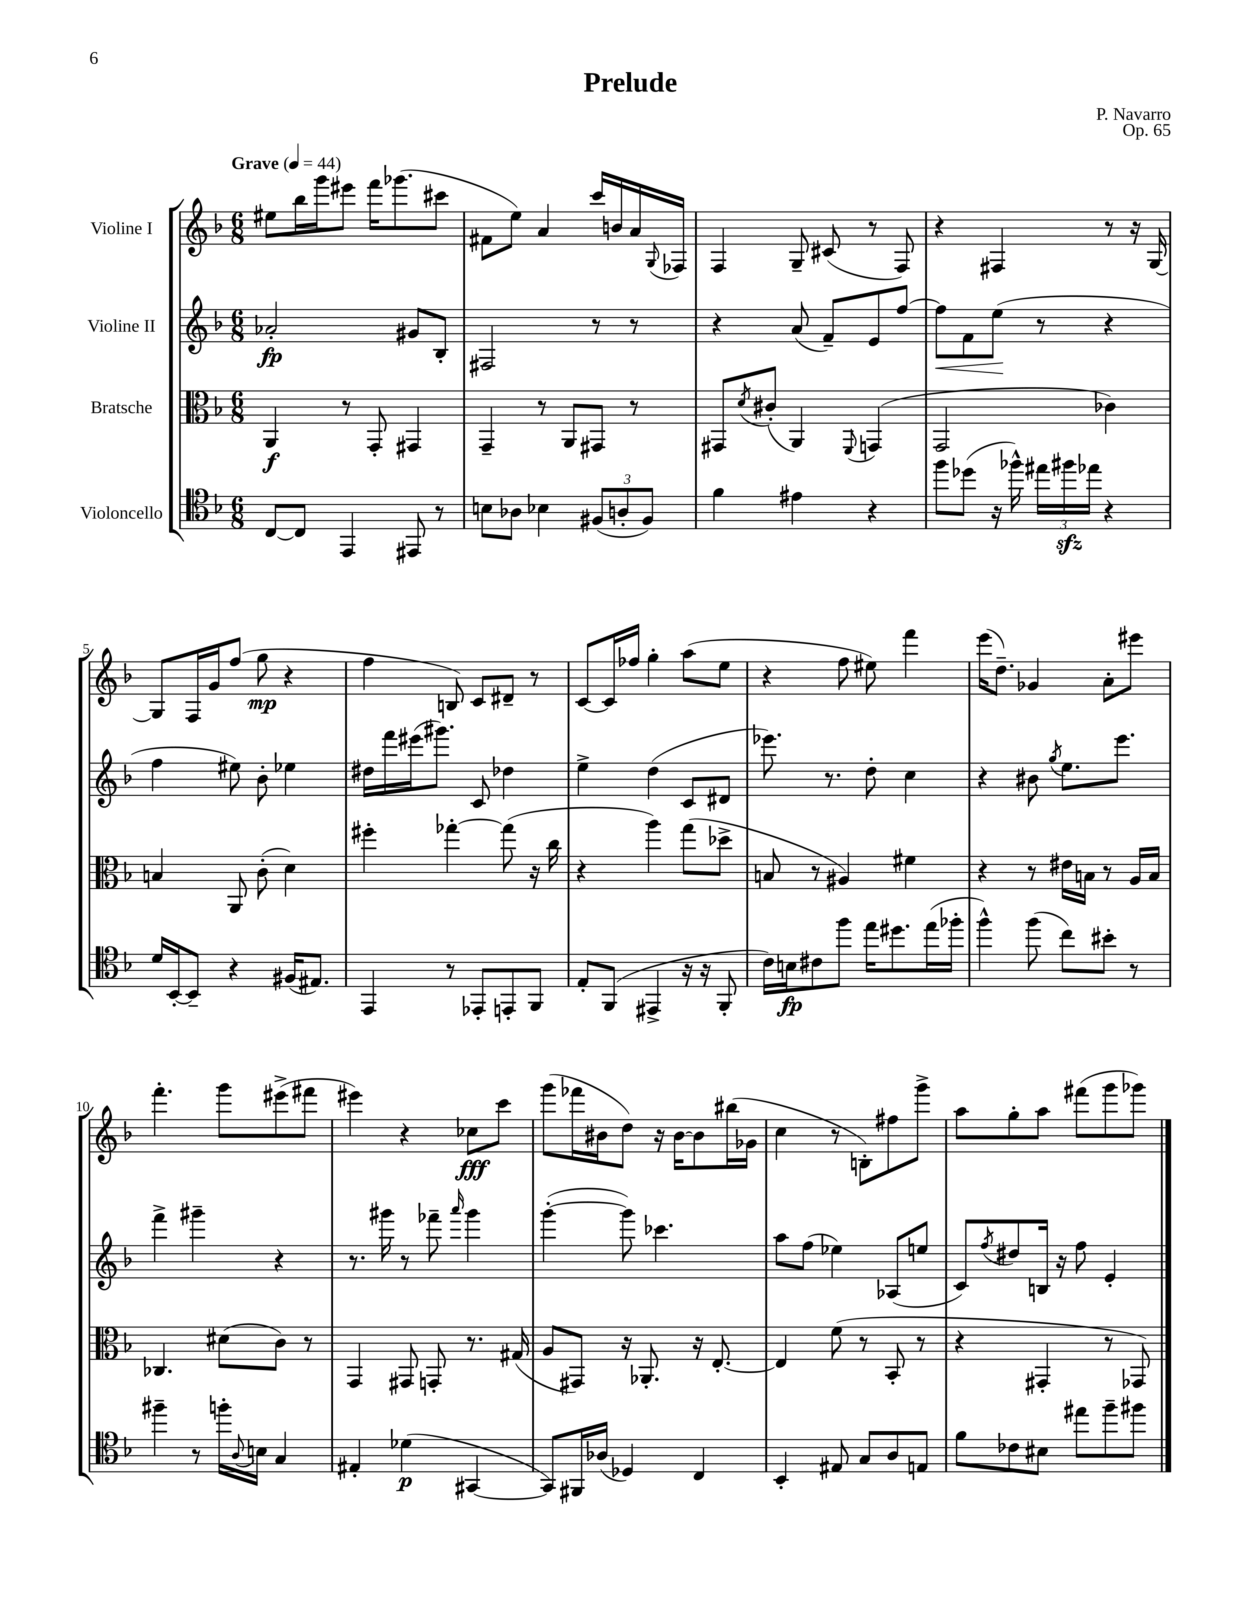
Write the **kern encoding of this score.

**kern	**dynam	**kern	**dynam	**kern	**dynam	**kern	**dynam
*part4	*part4	*part3	*part3	*part2	*part2	*part1	*part1
*staff4	*staff4	*staff3	*staff3	*staff2	*staff2	*staff1	*staff1
*I"Violoncello	*	*I"Bratsche	*	*I"Violine II	*	*I"Violine I	*
*clefC4	*	*clefC3	*	*clefG2	*	*clefG2	*
*k[b-]	*	*k[b-]	*	*k[b-]	*	*k[b-]	*
*M6/8	*	*M6/8	*	*M6/8	*	*M6/8	*
*MM44	*	*MM44	*	*MM44	*	*MM44	*
=1	=1	=1	=1	=1	=1	=1	=1
!	!	!	!	!	!	!LO:TX:a:B:t=Grave	!
[8C/L	.	4AA/	f	2a-X'/	fp	8ee#X\L	.
8C/J]	.	.	.	.	.	16bb-\L	.
.	.	.	.	.	.	16ggg\J	.
4EE/	.	8r	.	.	.	8eee#X\J	.
.	.	8GG'/	.	.	.	16fff\KL	.
.	.	.	.	.	.	(8.ggg-X\	.
8EE#X/	.	4GG#X/	.	8g#X/L	.	.	.
8r	.	.	.	8B-'/J	.	8ccc#X\J	.
=2	=2	=2	=2	=2	=2	=2	=2
8Bn\L	.	4GG~/	.	2F#X/	.	8f#X\L	.
8A-X\J	.	.	.	.	.	8ee\J)	.
4B-X\	.	8r	.	.	.	4a/	.
.	.	8AA/L	.	.	.	.	.
(12F#X/L	.	8GG#X/J	.	8r	.	16ccc/LL	.
.	.	.	.	.	.	16bn/	.
12An'/	.	.	.	.	.	.	.
.	.	8r	.	8r	.	16a/	.
12F#/J)	.	.	.	.	.	.	.
.	.	.	.	.	.	8qqG/	.
.	.	.	.	.	.	16F-X/JJ	.
=3	=3	=3	=3	=3	=3	=3	=3
4f\	.	8GG#X/L	.	4r	.	4F/	.
.	.	8qd/	.	.	.	.	.
.	.	(8c#X'/J	.	.	.	.	.
4e#X\	.	4AA/)	.	(8a/	.	8G~/	.
.	.	.	.	8f~/L)	.	(8c#X/	.
.	.	8qqFF/	.	.	.	.	.
4r	.	(4GGn/	.	8e/	.	8r	.
.	.	.	.	[8ff/J	.	8F/)	.
=4	=4	=4	=4	=4	=4	=4	=4
!	!	!	!	!	!LO:HP:b	!	!
8ff\L	.	2GG/	.	8ff\L]	<	4r	.
(8dd-X\J	.	.	.	8f\	.	.	.
16r	.	.	.	(8ee\J	.	4F#X/	.
16ff-X^^\)	.	.	.	.	.	.	.
24ee#X\LL	.	.	.	8r	[	.	.
24ff#Xzz\	.	.	.	.	.	.	.
24ee-X\JJ	.	.	.	.	.	.	.
4r	.	4c-X\)	.	4r	.	8r	.
.	.	.	.	.	.	16r	.
.	.	.	.	.	.	[16G/	.
!!LO:LB:g=z
=5	=5	=5	=5	=5	=5	=5	=5
16d/LL	.	4Bn/	.	4ff\	.	8G/L]	.
[16BB-'/J	.	.	.	.	.	.	.
8BB-~/J]	.	.	.	.	.	16F/L	.
.	.	.	.	.	.	16g/J	.
4r	.	8AA/	.	8ee#X\)	.	(8ff/J	.
.	.	(8c'\	.	8b-'\	.	8gg\	mp
(16F#X/KL	.	4d\)	.	4ee-X\	.	4r	.
8.E#X/J)	.	.	.	.	.	.	.
=6	=6	=6	=6	=6	=6	=6	=6
4EE/	.	4ff#X'\	.	16dd#X\LL	.	4ff\	.
.	.	.	.	16fff\	.	.	.
.	.	.	.	(16eee#X\J	.	.	.
.	.	.	.	8.ggg#X\J)	.	.	.
8r	.	[4gg-X'\	.	.	.	8Bn/)	.
8EE-X'/L	.	.	.	8c/	.	8c/L	.
8EEn'/	.	(8gg-\]	.	4dd-X\	.	8d#X~/J	.
8FF/J	.	16r	.	.	.	8r	.
.	.	16cc\	.	.	.	.	.
=7	=7	=7	=7	=7	=7	=7	=7
8E'/L	.	4r	.	4ee^\	.	[8c/L	.
(8FF/J	.	.	.	.	.	16c/L]	.
.	.	.	.	.	.	16ff-X/JJ	.
4EE#X^/	.	4aa\)	.	(4dd\	.	4gg'\	.
16r	.	(8gg\L	.	8c/L	.	(8aa\L	.
16r	.	.	.	.	.	.	.
8FF'/	.	8dd-X^\J	.	8d#X/J	.	8ee\J	.
=8	=8	=8	=8	=8	=8	=8	=8
16c\LL)	.	8Bn/	.	8.eee-X\)	.	4r	.
16Bn\J	fp	.	.	.	.	.	.
8c#X\	.	8r	.	.	.	.	.
.	.	.	.	8.r	.	.	.
8ff\J	.	4A#X/)	.	.	.	8ff\	.
16ee\KL	.	.	.	8dd'\	.	8ee#X\)	.
8.dd#X\	.	.	.	.	.	.	.
.	.	4f#X\	.	4cc\	.	4fff\	.
(16ee\L	.	.	.	.	.	.	.
16ff-X'\JJ	.	.	.	.	.	.	.
=9	=9	=9	=9	=9	=9	=9	=9
4ff^^\)	.	4r	.	4r	.	(16eee\KL	.
.	.	.	.	.	.	8.dd~\J)	.
(8ff\	.	8r	.	8b#X\	.	4g-X/	.
.	.	.	.	8qgg/	.	.	.
8cc\L)	.	16e#X\LL	.	8.ee\L	.	.	.
.	.	16Bn\JJ	.	.	.	.	.
8b#X'\J	.	8r	.	.	.	8a'\L	.
.	.	.	.	8.eee\J	.	.	.
8r	.	16A/LL	.	.	.	8eee#X\J	.
.	.	16B/JJ	.	.	.	.	.
!!LO:LB:g=z
=10	=10	=10	=10	=10	=10	=10	=10
4ff#X~\	.	4.C-X/	.	4fff^\	.	4.fff'\	.
8r	.	.	.	4ggg#X~\	.	.	.
16ffn'\LL	.	(8d#X\L	.	.	.	8ggg\L	.
8qqA/	.	.	.	.	.	.	.
16Bn\JJ	.	.	.	.	.	.	.
4G/	.	8c\J)	.	4r	.	(8eee#X^\	.
.	.	8r	.	.	.	8fff#X\J	.
=11	=11	=11	=11	=11	=11	=11	=11
4E#X'/	.	4GG/	.	8.r	.	4eee#X\)	.
.	.	.	.	16ggg#X\	.	.	.
(4d-X\	p	8GG#X/	.	8r	.	4r	.
.	.	8GGn'/	.	8fff-X~\	.	.	.
.	.	.	.	16qqaaa/	.	.	.
[4GG#X/	.	8.r	.	4ggg#\	.	8cc-X\L	fff
.	.	.	.	.	.	8ccc\J	.
.	.	(16G#X/	.	.	.	.	.
=12	=12	=12	=12	=12	=12	=12	=12
8GG#/L])	.	8A/L	.	([4ggg'\	.	(8ggg\L	.
16FF#X/L	.	8GG#X/J)	.	.	.	16fff-X\L	.
(16A-X/JJ	.	.	.	.	.	16b#X\J	.
4D-X/)	.	16r	.	8ggg\])	.	8dd\J)	.
.	.	8.AA-X'/	.	.	.	.	.
.	.	.	.	4.ccc-X\	.	16r	.
.	.	.	.	.	.	[16b#\KL	.
4C/	.	16r	.	.	.	8b#\]	.
.	.	[8.E'/	.	.	.	.	.
.	.	.	.	.	.	(16bb#X\L	.
.	.	.	.	.	.	16g-X\JJ	.
=13	=13	=13	=13	=13	=13	=13	=13
4BB-'/	.	4E/]	.	8aa\L	.	4cc\	.
.	.	.	.	(8ff\J	.	.	.
8E#X/	.	(8f\	.	4ee-X\)	.	8r	.
8G/L	.	8r	.	.	.	8Bn'\L)	.
8A/	.	8BB-'/	.	(8A-X/L	.	8ff#X\	.
8En/J	.	8r	.	8een/J	.	8ggg^\J	.
=14	=14	=14	=14	=14	=14	=14	=14
8f\L	.	4r	.	8c/L)	.	8aa\L	.
.	.	.	.	8qff/	.	.	.
8c-X\	.	.	.	8dd#X/	.	8gg'\	.
8B#X\J	.	4GG#X'/	.	16Bn/Jk	.	8aa\J	.
.	.	.	.	16r	.	.	.
8ee#X\L	.	.	.	8ff\	.	(8fff#X\L	.
8ff~\	.	8r	.	4e'/	.	8ggg\	.
8ff#X\J	.	8GG-X/)	.	.	.	8ggg-X\J)	.
==	==	==	==	==	==	==	==
*-	*-	*-	*-	*-	*-	*-	*-
